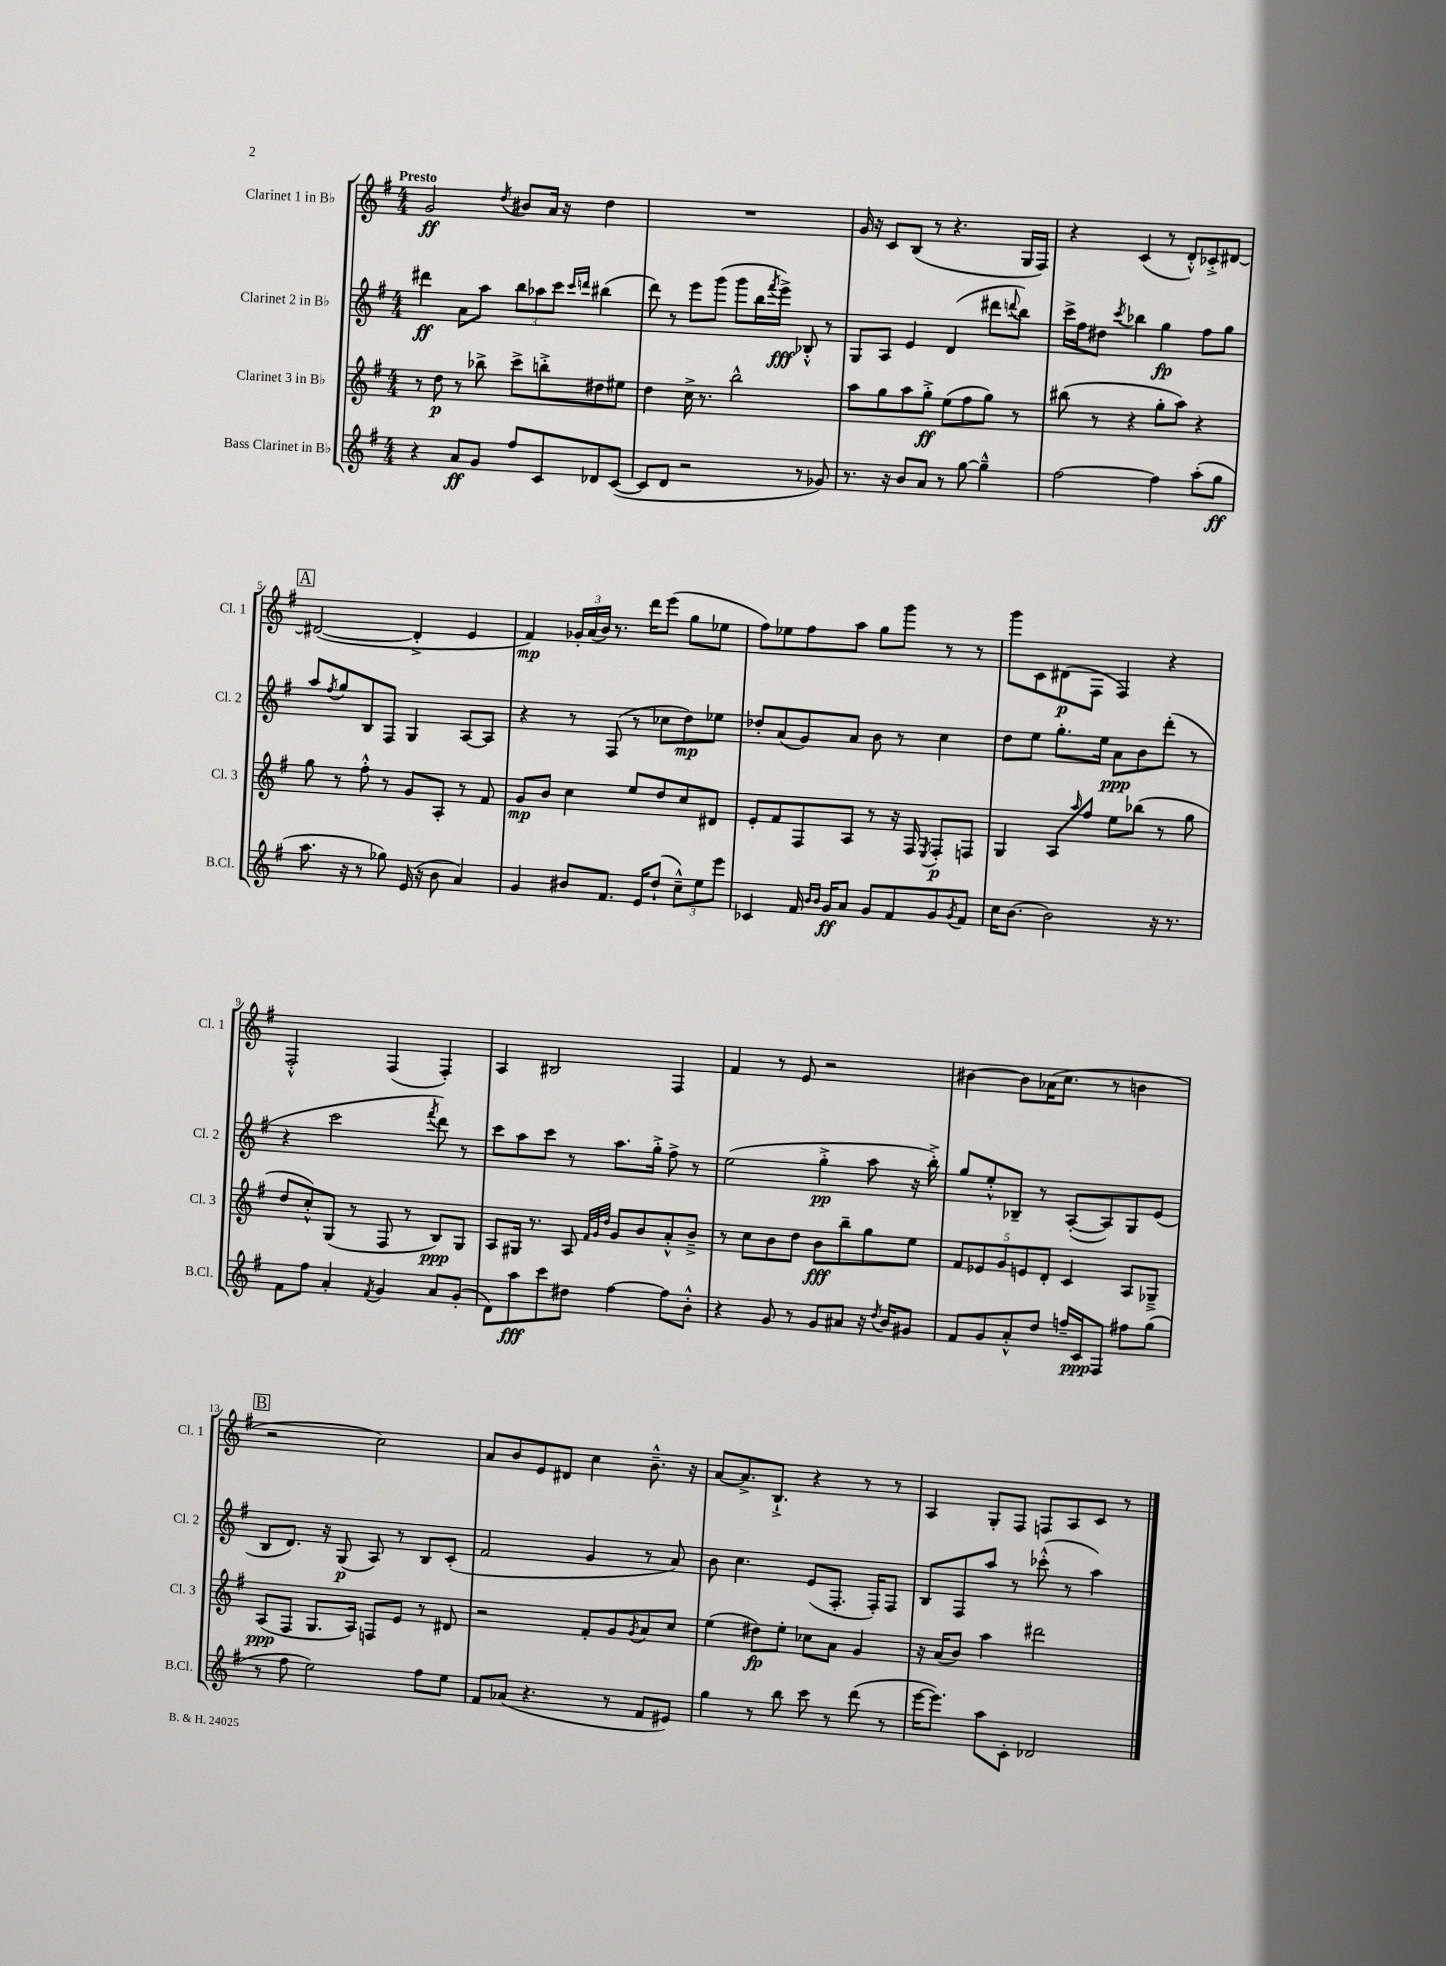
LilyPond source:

<<
\new StaffGroup <<
\new Staff = "s0" \with { instrumentName = "Clarinet 1 in Bb" shortInstrumentName = "Cl. 1" } {
    \clef treble \key g \major \numericTimeSignature \time 4/4 \tempo "Presto"
    g'2\ff \acciaccatura { d''8 } bis'8 a'16 r16 d''4 |
    R1 |
    g'16 r16 c'8 b8( r8 r4. g16 fis16) |
    r4 c'4( r8 d'8-.-^) ces'8-.-> dis'8~ |
    \mark \markup { \box "A" } dis'2~( dis'4-.-> e'4 |
    fis'4\mp) \tuplet 3/2 { ges'16-. a'16( b'16) } r8. d'''16 e'''8( g''8 ees''8 |
    fis''8) ees''8 fis''8 a''8 g''8 g'''8 r8 r8 |
    g'''8 c'8 dis'8\p( fis8 fis4) r4 |
    fis2-.-^ fis4( fis4-.) |
    a4 bis2 fis4 |
    fis'4 r8 e'8 r2 |
    bis'4~ bis'8 aes'16( c''8. r8 b'4 |
    \mark \markup { \box "B" } r2 c''2) |
    a'8 b'8 e'8 dis'8 c''4 b'8.---^ r16 |
    a'8~ a'8.-> b8.-!-> r4 r8 r8 |
    a4 g8-. fis8 f8 a8 c'8 r8 \bar "|." |
}
\new Staff = "s1" \with { instrumentName = "Clarinet 2 in Bb" shortInstrumentName = "Cl. 2" } {
    \clef treble \key g \major \numericTimeSignature \time 4/4
    dis'''4\ff a'8 a''8 \tuplet 3/2 { b''8 aes''8 c'''8 } \grace { c'''16 d'''16 } bis''4( |
    d'''8) r8 e'''8 g'''8( g'''8 b''16 \acciaccatura { fis'''8 } e'''16->\fff) bes8-.-^ r8 |
    g8 a8 e'4 d'4( dis'''8 \appoggiatura { d'''8 } b''8) |
    c'''16-> fis''16 dis''8 \acciaccatura { c'''8 } bes''4 g''4\fp fis''8 g''8 |
    \mark \markup { \box "A" } a''8 \acciaccatura { fis''8 } g''8 b8 fis8 g4 a8~ a8 |
    r4 r8 fis8( r8 ces''8 d''8\mp) ees''8 |
    des''8-. a'8( g'8) a'8 b'8 r8 c''4 |
    d''8 e''8 g''8.-. e''16 a'8\ppp b'8 d'''8-.( r8 |
    r4 c'''2 \acciaccatura { fis'''8 } d'''8) r8 |
    c'''8 a''8 c'''8 r8 a''8. g''16-.-> fis''8-> r8 |
    e''2( g''4-.->\pp a''8 r16 b''16-.->) |
    g''8 e''8-.-^ bes8-- r8 a8~-.( a8) g8 e'8( |
    \mark \markup { \box "B" } b8 d'8.) r16 g8\p( a8) r8 b8 c'8-.( |
    fis'2 g'4 r8 a'8) |
    b'8 c''4. e'8( fis8.-. fis16-.) fis8 |
    b8 fis8 a''8 r8 ces'''8-.-^( r8 a''4) \bar "|." |
}
\new Staff = "s2" \with { instrumentName = "Clarinet 3 in Bb" shortInstrumentName = "Cl. 3" } {
    \clef treble \key g \major \numericTimeSignature \time 4/4
    r8 d''8\p r8 bes''8-> c'''8-> b''8-.-> dis''8 eis''8 |
    d''4 c''16-> r8. b''2-^ |
    a''8 g''8 a''8 g''8-.->\ff e''8( fis''8 g''8) r8 |
    bis''8( r8 r4 g''8-. a''8) r4 |
    \mark \markup { \box "A" } g''8 r8 fis''8-.-^ r8 g'8 a8-. r8 fis'8 |
    g'8\mp b'8 c''4 e''8 d''8 c''8 dis'8 |
    e'8-. fis'8 fis8 a8 r8 r16 fis16 \acciaccatura { e8 } fis8-.\p f8 |
    g4 a8 \grace { a''16 } fis''8 e''8 bes''8( r8 g''8 |
    d''8 c''8-.-^) g8( r8 fis8 r8 b8\ppp) g8 |
    a8 gis16 r8. a8 \grace { fis'32 g'32 d''32 } g'8 b'8 a'8-.-^ b'8---> |
    r8 c''8 b'8 d''8 b'8\fff b''8-- g''8 e''8 |
    \tuplet 5/4 { fis'8 ees'8 g'8 e'8 d'8-. } c'4 a8 ges8---> |
    \mark \markup { \box "B" } a8\ppp( fis8 g8. a16) f8 e'8 r8 dis'8 |
    r2 fis'8-. g'8 \acciaccatura { g'8 } a'8 c''8 |
    e''4( dis''8\fp) e''8-. ces''8 a'8 g'4 |
    r16 a'16( b'8) a''4 dis'''2 \bar "|." |
}
\new Staff = "s3" \with { instrumentName = "Bass Clarinet in Bb" shortInstrumentName = "B.Cl." } {
    \clef treble \key g \major \numericTimeSignature \time 4/4
    r4 a'8\ff g'8 fis''8 c'8 des'8 c'8~( |
    c'8 d'8 r2 r8 ges'8) |
    r8. r16 b'8 a'8 r8 g''8~ g''4---^ |
    fis''2~ fis''4 a''8-.( g''8\ff |
    \mark \markup { \box "A" } a''8. r16 r8 ges''8) e'16( r16 b'8 a'4) |
    g'4 bis'8 fis'8. e'16 d''8-!( \tuplet 3/2 { c''8---^) e''8 e'''8 } |
    ces'4 fis'16 \grace { b'16 b'16 } g'16\ff a'8 g'8 fis'8 g'8 \acciaccatura { g'8 } fis'8 |
    c''16 b'8.~ b'2 r16 r8. |
    fis'8 fis''8 a'4-. \acciaccatura { fis'8 } g'4 a'8 g'8-.( |
    d'8) a''8\fff c'''8 dis''8 fis''4~ fis''8 b'8-.-^ |
    r4 g'8 r8 g'8 ais'8 r16 \acciaccatura { d''8 } b'16 gis'8 |
    fis'8 g'8 a'8-.-^ d''8 f''16-- c'16\ppp fis8 fis''8 g''8( |
    \mark \markup { \box "B" } r8 fis''8 e''2) fis''8 e''8 |
    fis'8 aes'8( r4. r8 fis'8 eis'8) |
    g''4 r8 b''8 c'''8 r8 d'''8( r8 |
    e'''16~ e'''8.) a''8 c'8-. des'2 \bar "|." |
}
>>
>>
